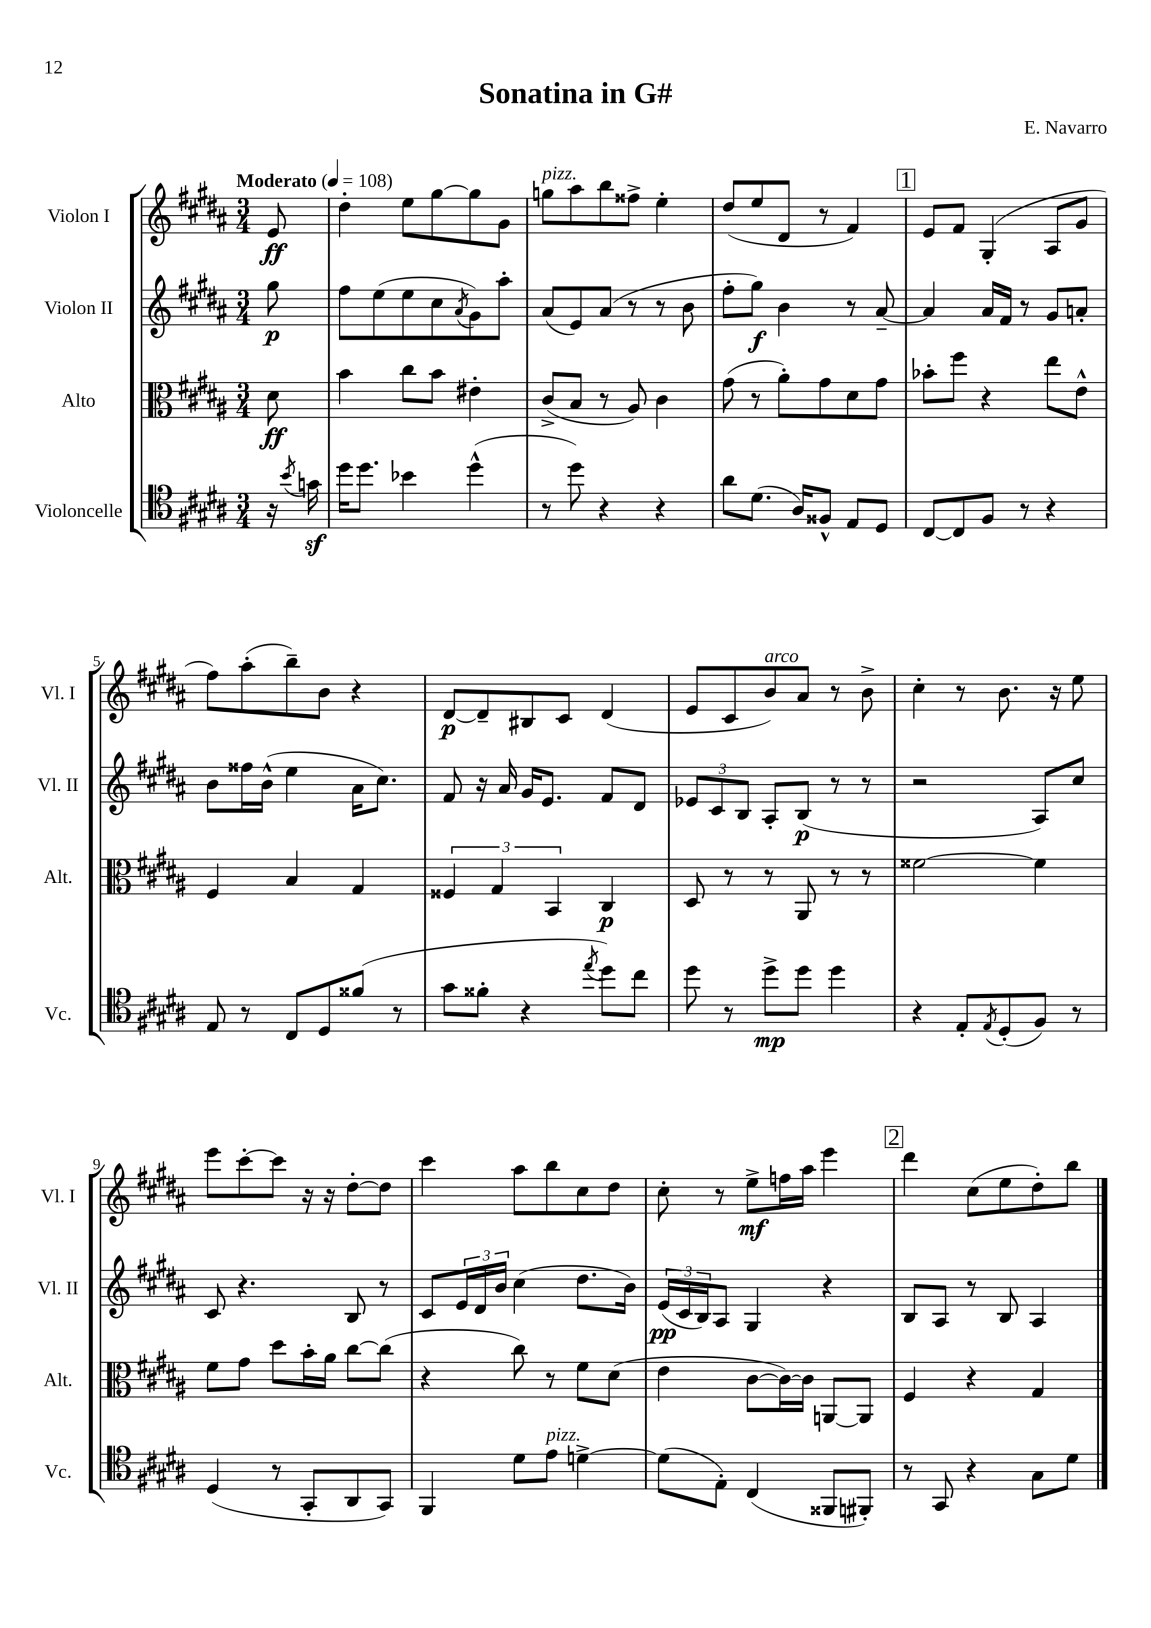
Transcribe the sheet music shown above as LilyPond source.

\header { title = "Sonatina in G#" composer = "E. Navarro" }
<<
\new StaffGroup <<
\new Staff = "s0" \with { instrumentName = "Violon I" shortInstrumentName = "Vl. I" } {
    \clef treble \key b \major \numericTimeSignature \time 3/4 \partial 8 \tempo "Moderato" 4 = 108
    e'8\ff |
    dis''4-. e''8 gis''8~ gis''8 gis'8 |
    g''8^\markup { \italic "pizz." } ais''8 b''8 fisis''8-> e''4-. |
    dis''8( e''8 dis'8 r8 fis'4) |
    \mark \markup { \box "1" } e'8 fis'8 gis4-.( ais8 gis'8 |
    fis''8) ais''8-.( b''8--) b'8 r4 |
    dis'8~\p dis'8-- bis8 cis'8 dis'4( |
    e'8 cis'8 b'8^\markup { \italic "arco" }) ais'8 r8 b'8-> |
    cis''4-. r8 b'8. r16 e''8 |
    e'''8 cis'''8~-. cis'''8 r16 r16 dis''8~-. dis''8 |
    cis'''4 ais''8 b''8 cis''8 dis''8 |
    cis''8-. r8 e''8->\mf f''16 ais''16 e'''4 |
    \mark \markup { \box "2" } dis'''4 cis''8( e''8 dis''8-.) b''8 \bar "|." |
}
\new Staff = "s1" \with { instrumentName = "Violon II" shortInstrumentName = "Vl. II" } {
    \clef treble \key b \major \numericTimeSignature \time 3/4 \partial 8
    gis''8\p |
    fis''8 e''8( e''8 cis''8 \acciaccatura { ais'8 } gis'8) ais''8-. |
    ais'8( e'8) ais'8( r8 r8 b'8 |
    fis''8-. gis''8\f) b'4 r8 ais'8~-- |
    \mark \markup { \box "1" } ais'4 ais'16 fis'16 r8 gis'8 a'8-. |
    b'8 fisis''16 b'16-^( e''4 ais'16 cis''8.) |
    fis'8 r16 ais'16 gis'16 e'8. fis'8 dis'8 |
    \tuplet 3/2 { ees'8 cis'8 b8 } ais8-. b8\p( r8 r8 |
    r2 ais8) cis''8 |
    cis'8 r4. b8 r8 |
    cis'8 \tuplet 3/2 { e'16 dis'16 b'16 } cis''4( dis''8. b'16) |
    \tuplet 3/2 { e'16\pp( cis'16 b16) } ais8 gis4 r4 |
    \mark \markup { \box "2" } b8 ais8 r8 b8 ais4 \bar "|." |
}
\new Staff = "s2" \with { instrumentName = "Alto" shortInstrumentName = "Alt." } {
    \clef alto \key b \major \numericTimeSignature \time 3/4 \partial 8
    dis'8\ff |
    b'4 cis''8 b'8 eis'4-. |
    cis'8->( b8 r8 ais8) cis'4 |
    gis'8( r8 ais'8-.) gis'8 dis'8 gis'8 |
    \mark \markup { \box "1" } bes'8-. fis''8 r4 e''8 e'8-^ |
    fis4 b4 gis4 |
    \tuplet 3/2 { fisis4 gis4 b,4 } cis4\p |
    dis8 r8 r8 ais,8 r8 r8 |
    fisis'2~ fisis'4 |
    fis'8 gis'8 dis''8 b'16-. ais'16 cis''8~ cis''8( |
    r4 cis''8) r8 fis'8 dis'8( |
    e'4 cis'8~ cis'16~) cis'16 a,8~ a,8 |
    \mark \markup { \box "2" } fis4 r4 gis4 \bar "|." |
}
\new Staff = "s3" \with { instrumentName = "Violoncelle" shortInstrumentName = "Vc." } {
    \clef tenor \key b \major \numericTimeSignature \time 3/4 \partial 8
    r16 \acciaccatura { b'8 } g'16\sf |
    dis''16 dis''8. bes'4 dis''4-^( |
    r8 dis''8) r4 r4 |
    ais'8 dis'8.( ais16) fisis8-^ e8 dis8 |
    \mark \markup { \box "1" } cis8~ cis8 fis8 r8 r4 |
    e8 r8 cis8 dis8 fisis'8( r8 |
    gis'8 fisis'8-. r4 \acciaccatura { e''8 } dis''8) cis''8 |
    dis''8 r8 dis''8->\mp dis''8 dis''4 |
    r4 e8-. \acciaccatura { e8 } dis8-.( fis8) r8 |
    dis4( r8 gis,8-. ais,8 gis,8) |
    fis,4 dis'8 e'8^\markup { \italic "pizz." } d'4~-> |
    d'8( e8-.) cis4( fisis,8 fis,8-.) |
    \mark \markup { \box "2" } r8 gis,8 r4 gis8 dis'8 \bar "|." |
}
>>
>>
